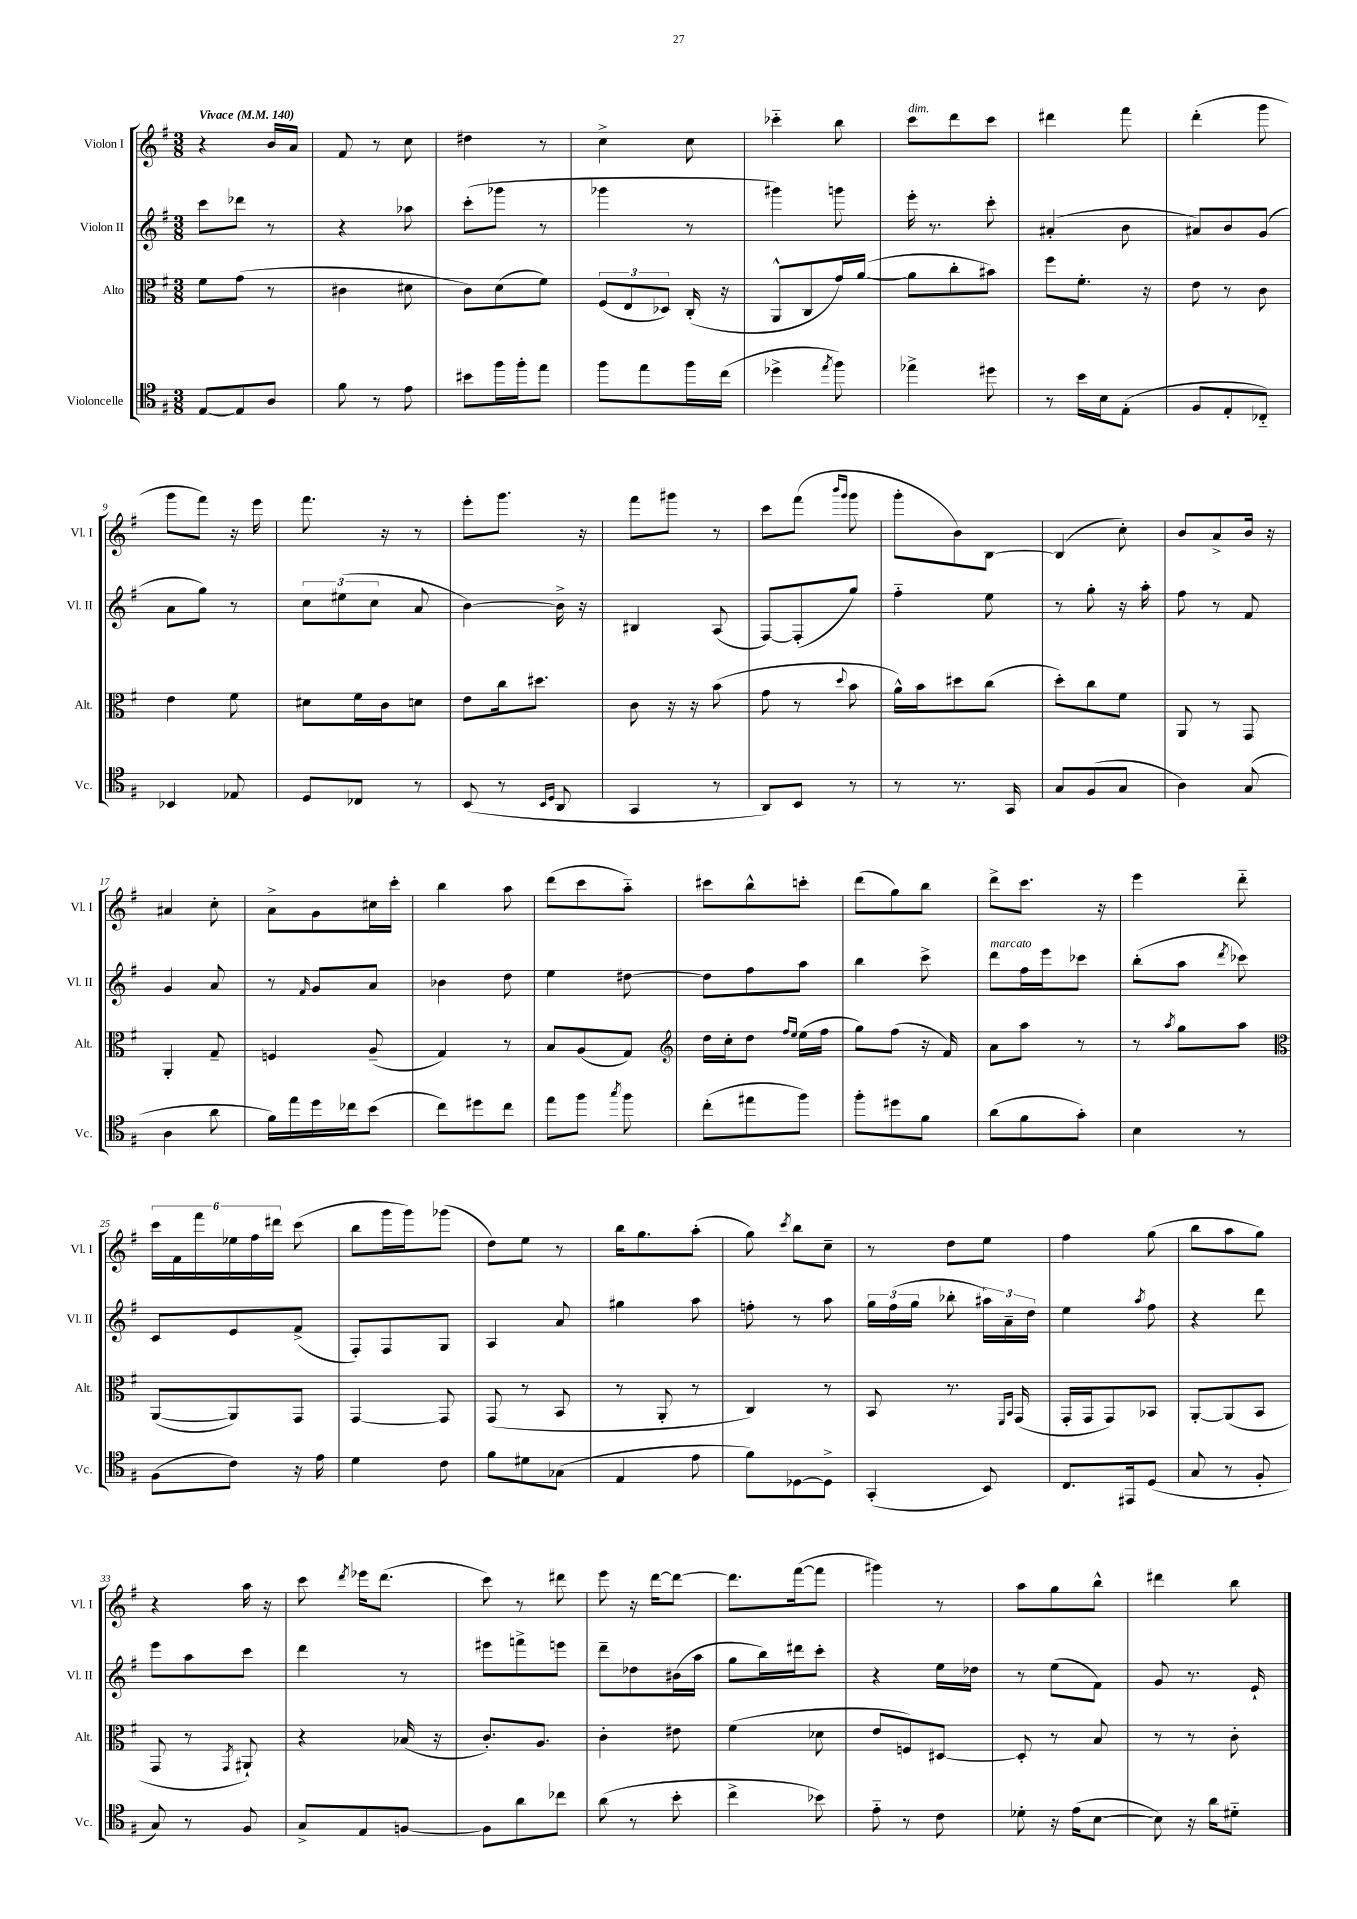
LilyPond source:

<<
\new StaffGroup <<
\new Staff = "s0" \with { instrumentName = "Violon I" shortInstrumentName = "Vl. I" } {
    \clef treble \key g \major \numericTimeSignature \time 3/8 \tempo "Vivace" 4 = 140
    \autoBeamOff r4 b'16[ a'16] |
    fis'8 r8 c''8 |
    dis''4 r8 |
    c''4-> c''8 |
    ces'''4-_ b''8 |
    c'''8[^\markup { \italic "dim." } d'''8 c'''8] |
    dis'''4 fis'''8 |
    d'''4-.( g'''8 |
    g'''8[ fis'''8]) r16 e'''16 |
    fis'''8. r16 r8 |
    e'''8[-. g'''8.] r16 |
    fis'''8[ gis'''8] r8 |
    c'''8[ fis'''8]( \grace { b'''16[ g'''16] } g'''8 |
    g'''8[-. b'8) b8]~ |
    b4( c''8-.) |
    b'8[ a'8-> b'16] r16 |
    ais'4 c''8-. |
    a'8[-> g'8 cis''16 c'''16]-. |
    b''4 a''8 |
    d'''8[( c'''8 a''8]-_) |
    cis'''8[ b''8-^ c'''8]-. |
    d'''8[( g''8) b''8] |
    d'''8[-> c'''8.] r16 |
    e'''4 d'''8-_ |
    \tuplet 6/4 { c'''16[ fis'16 fis'''16 ees''16 fis''16 dis'''16] } c'''8( |
    b''8[ g'''16 g'''16) ges'''8]( |
    d''8[) e''8] r8 |
    b''16[ g''8. a''8]-.( |
    g''8) \acciaccatura { c'''8 } b''8[ c''8]-- |
    r8 d''8[ e''8] |
    fis''4 g''8( |
    b''8[ a''8 g''8]) |
    r4 a''16 r16 |
    c'''8 \acciaccatura { d'''8 } ees'''16[ d'''8.]( |
    c'''8) r8 dis'''8 |
    e'''8 r16 d'''16[~ d'''8]~ |
    d'''8.[ fis'''16~( fis'''8] |
    gis'''4) r8 |
    a''8[ g''8 b''8]-^ |
    dis'''4 b''8 \bar "|." |
}
\new Staff = "s1" \with { instrumentName = "Violon II" shortInstrumentName = "Vl. II" } {
    \clef treble \key g \major \numericTimeSignature \time 3/8
    \autoBeamOff c'''8[ des'''8] r8 |
    r4 aes''8 |
    c'''8[-.( ges'''8] r8 |
    ges'''4 r8 |
    gis'''4) g'''8 |
    e'''16-. r8. c'''8-. |
    ais'4-.( b'8 |
    ais'8[) b'8 g'8]( |
    a'8[ g''8]) r8 |
    \tuplet 3/2 { c''8[ eis''8( c''8] } a'8 |
    b'4~) b'16-> r16 |
    bis4 a8( |
    fis8[~) fis8-.( g''8]) |
    fis''4-_ e''8 |
    r8 g''8-. r16 a''16-. |
    fis''8 r8 fis'8 |
    g'4 a'8 |
    r8 \grace { fis'16 } g'8[ a'8] |
    bes'4 d''8 |
    e''4 dis''8~ |
    dis''8[ fis''8 a''8] |
    b''4 c'''8-> |
    d'''8[^\markup { \italic "marcato" } fis''16 e'''16 ces'''8] |
    b''8[-.( a''8] \acciaccatura { d'''8 } ces'''8) |
    c'8[ e'8 fis'8]->( |
    fis8[-.) fis8 g8] |
    a4 a'8 |
    gis''4 a''8 |
    f''8-. r8 a''8 |
    \tuplet 3/2 { g''16[ fis''16( g''16] } bes''8-. \tuplet 3/2 { ais''16[) a'16-- d''16] } |
    e''4 \acciaccatura { a''8 } fis''8 |
    r4 d'''8 |
    e'''8[ a''8 c'''8] |
    d'''4 r8 |
    eis'''8[ f'''8-> e'''8] |
    d'''8[-- des''8 bis'16( a''16] |
    g''8[ b''16) dis'''16 c'''8]-. |
    r4 e''16[ des''16] |
    r8 e''8[( fis'8]) |
    g'8 r8. e'16-! \bar "|." |
}
\new Staff = "s2" \with { instrumentName = "Alto" shortInstrumentName = "Alt." } {
    \clef alto \key g \major \numericTimeSignature \time 3/8
    \autoBeamOff fis'8[ g'8]( r8 |
    cis'4 dis'8 |
    c'8[) d'8( fis'8]) |
    \tuplet 3/2 { fis8[( e8 des8]) } c16-.( r16 |
    a,8[-^ c8 g'16) a'16]~( |
    a'8[ c''8-. bis'8]) |
    fis''8[ fis'8.]-. r16 |
    e'8 r8 c'8 |
    e'4 fis'8 |
    dis'8[ fis'16 c'16 d'8] |
    e'8[ c''16 dis''8.] |
    c'8 r16 r16 b'8( |
    g'8 r8 \appoggiatura { d''8 } b'8 |
    a'16[-^) b'16 dis''8 c''8]( |
    d''8[-.) c''8 fis'8] |
    a,8 r8 g,8 |
    a,4-. g8-- |
    f4 a8--( |
    g4) r8 |
    b8[ a8( g8]) |
    \clef treble d''16[ c''16-. d''8] \grace { fis''16[ e''16] } e''16[( fis''16] |
    g''8[) fis''8]( r16 fis'16) |
    a'8[ a''8] r8 |
    r8 \acciaccatura { a''8 } g''8[ a''8] |
    \clef alto a,8[~( a,8) g,8] |
    g,4~ g,8 |
    g,8( r8 b,8 |
    r8 a,8-. r8 |
    c4) r8 |
    b,8 r8. \grace { fis,16[ b,16] } g,16( |
    g,16[-. g,16 g,8) bes,8] |
    a,8[~-. a,8( b,8] |
    g,8 r8 \acciaccatura { g,8 } ais,8-!) |
    r4 bes16( r16 |
    c'8.[-.) a8.] |
    c'4-. eis'8 |
    fis'4( des'8 |
    e'8[ f8) dis8]~ |
    dis8-. r8 b8 |
    r8 r8 c'8-. \bar "|." |
}
\new Staff = "s3" \with { instrumentName = "Violoncelle" shortInstrumentName = "Vc." } {
    \clef tenor \key g \major \numericTimeSignature \time 3/8
    \autoBeamOff e8[~ e8 a8] |
    fis'8 r8 e'8 |
    bis'8[ fis''16 fis''16-. e''8] |
    fis''8[ e''8 fis''16 c''16]( |
    des''4-> \acciaccatura { e''8 } fis''8) |
    ees''4-> dis''8 |
    r8 b'16[ b16 e8]-.( |
    fis8[ e8-. ces8]-_) |
    bes,4 ees8 |
    d8[ ces8] r8 |
    b,8( r8 \grace { b,16[ d16] } a,8 |
    g,4 r8 |
    a,8[) b,8] r8 |
    r8 r8. g,16 |
    g8[ fis8( g8] |
    a4) g8( |
    a4 a'8 |
    fis'16[) e''16 d''16 ces''16 b'8]( |
    c''8[) dis''8 c''8] |
    e''8[ fis''8] \acciaccatura { g''8 } fis''8 |
    c''8[-.( eis''8 fis''8]) |
    fis''8[-. dis''8 fis'8] |
    a'8[( fis'8 g'8]-.) |
    b4 r8 |
    fis8[( c'8]) r16 e'16 |
    d'4 c'8 |
    fis'8[ dis'8 ges8]( |
    e4 e'8 |
    fis'8[) des8~ des8]-> |
    g,4-.( b,8) |
    c8.[ eis,16 d8]( |
    g8 r8 fis8-. |
    g8) r8 fis8 |
    g8[-> e8 f8]~ |
    f8[ a'8 ces''8] |
    a'8( r8 b'8-. |
    c''4-> bes'8) |
    e'8-_ r8 c'8 |
    des'8-. r16 e'16[( b8]~ |
    b8) r16 a'16[ dis'8]-_ \bar "|." |
}
>>
>>
